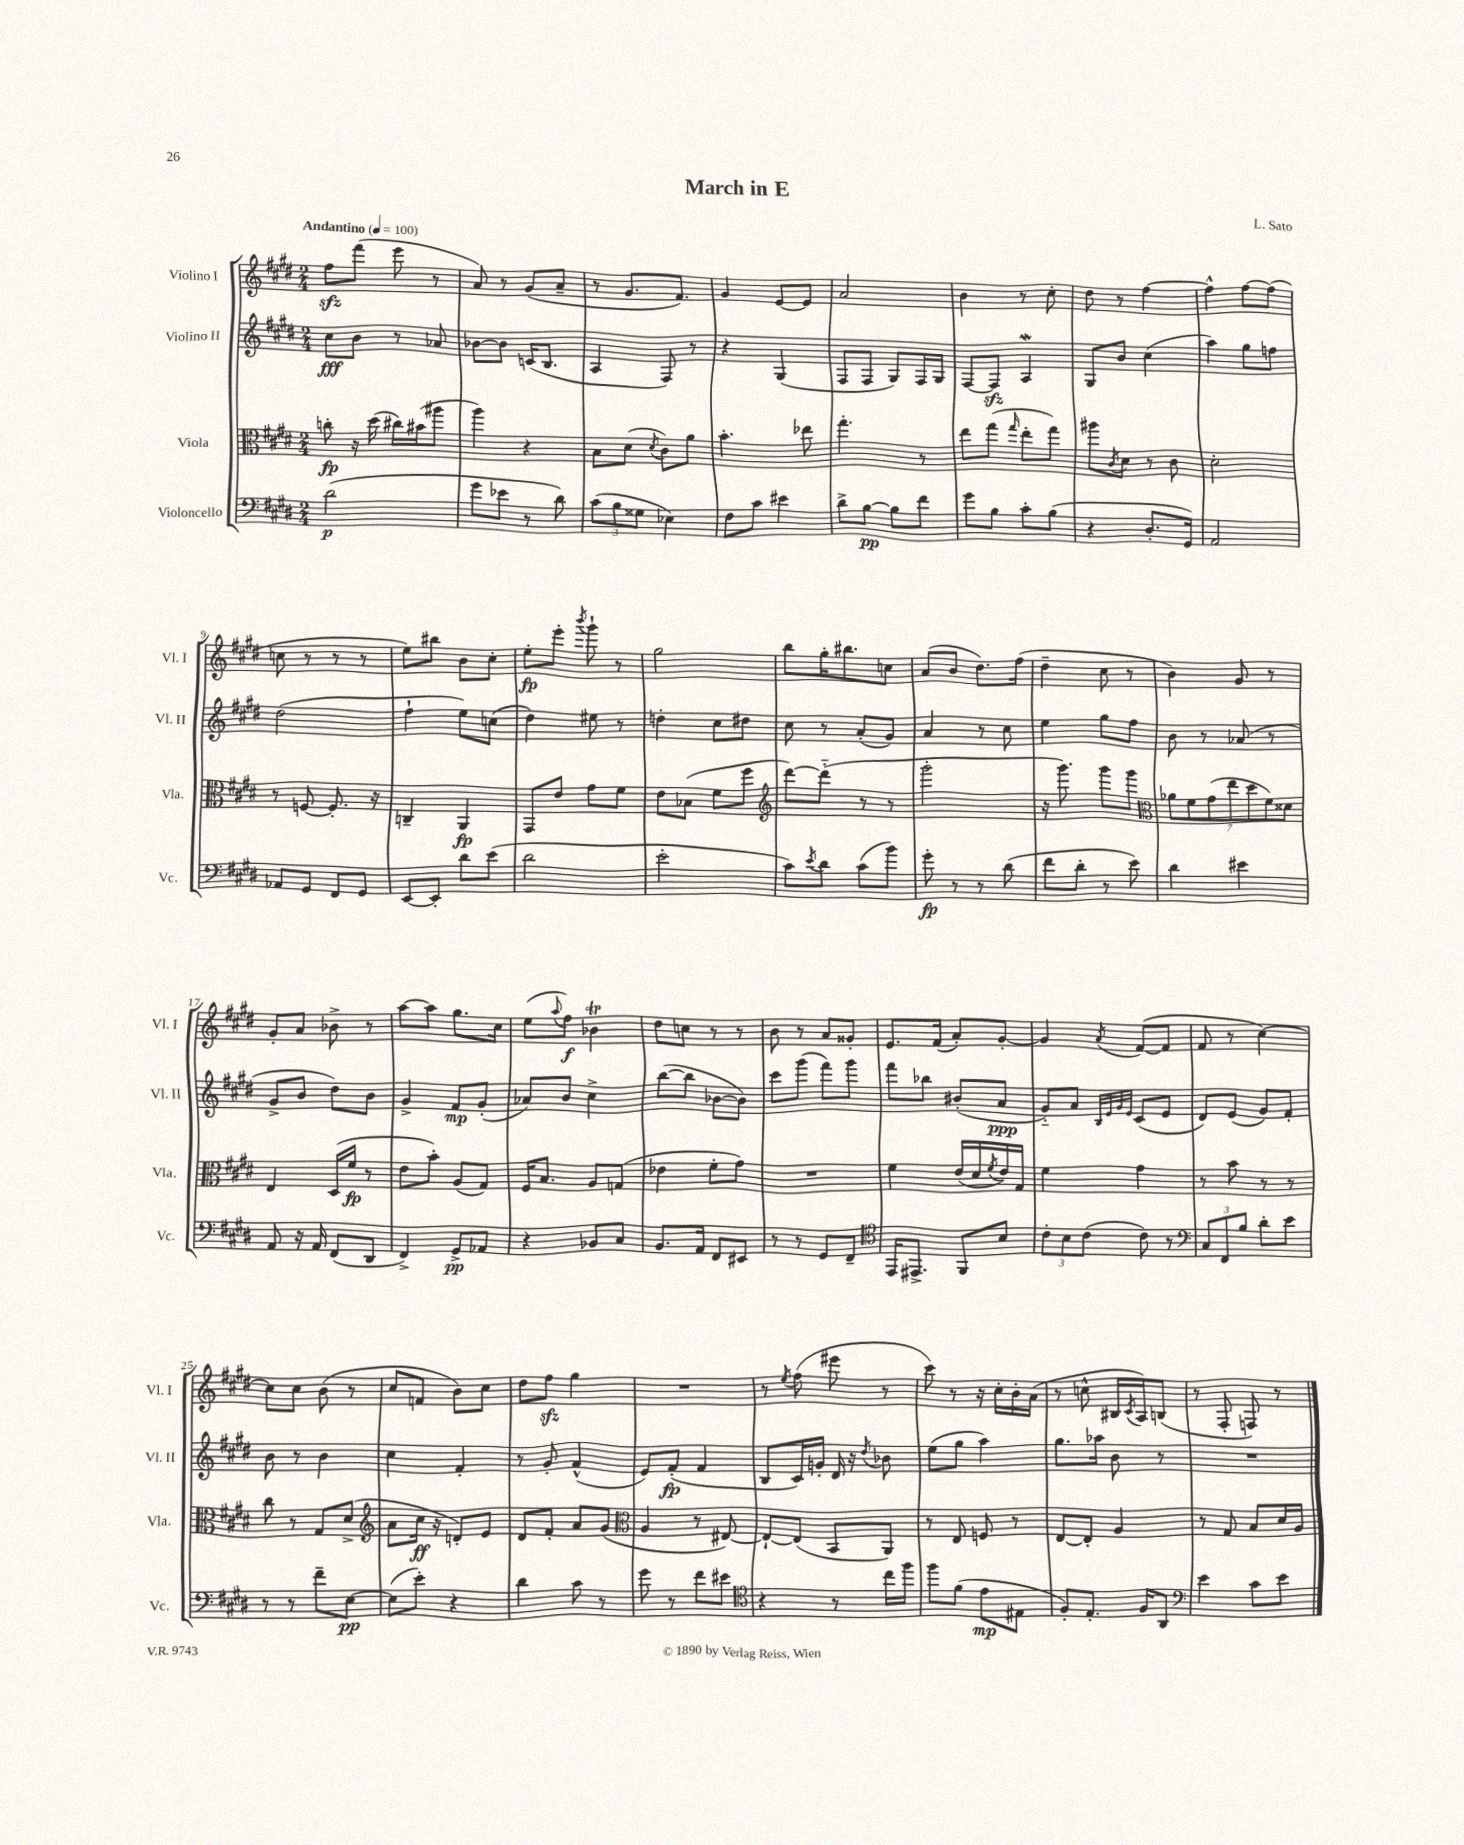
\header { title = "March in E" composer = "L. Sato" }
<<
\new StaffGroup <<
\new Staff = "s0" \with { instrumentName = "Violino I" shortInstrumentName = "Vl. I" } {
    \clef treble \key e \major \numericTimeSignature \time 2/4 \tempo "Andantino" 4 = 100
    fis''8\sfz fis'''8( e'''8 r8 |
    a'8) r8 gis'8( a'8-- |
    r8 gis'8. fis'8.) |
    gis'4 e'8~ e'8 |
    a'2 |
    b'4 r8 cis''8-. |
    dis''8 r8 fis''4~ |
    fis''4-^ fis''8~ fis''8( |
    c''8 r8 r8 r8 |
    e''8) bis''8 b'8 cis''8-. |
    e''8-.\fp e'''8-. \acciaccatura { b'''8 } gis'''8-! r8 |
    gis''2 |
    b''8 gis''16-. bis''8. c''8 |
    a'8( b'8 dis''8.) fis''16( |
    dis''4-- cis''8 r8 |
    b'4) gis'8 r8 |
    gis'8-. a'8 bes'8-> r8 |
    a''8~ a''8 gis''8. cis''16 |
    e''8( \appoggiatura { a''8 } fis''8\f) bes'4\trill |
    dis''8 c''8 r8 r8 |
    b'8 r8 a'8 gisis'8-. |
    e'8. fis'16( a'8-.) gis'8~-. |
    gis'4 \acciaccatura { a'8 } fis'8~( fis'8 |
    fis'8 r8 cis''4~) |
    cis''8 cis''8 b'8( r8 |
    cis''8 f'8 b'8) cis''8 |
    dis''8 fis''8\sfz gis''4 |
    R2 |
    r8 \acciaccatura { e''8 } fis''8( eis'''8 r8 |
    cis'''8) r8 r16 cis''16-. b'16-. a'16( |
    r8 c''8-^ bis16 \acciaccatura { cis'8 } a16) b8( |
    r8 fis8-. f8) r8 \bar "|." |
}
\new Staff = "s1" \with { instrumentName = "Violino II" shortInstrumentName = "Vl. II" } {
    \clef treble \key e \major \numericTimeSignature \time 2/4
    cis''8\fff b'8 r8 aes'8 |
    bes'8~ bes'8 c'16( b8. |
    a4 fis8) r8 |
    r4 gis4( |
    fis8 fis8 gis8) fis16 gis16 |
    fis8~ fis8\sfz a4\mordent |
    gis8 b'8 cis''4( |
    a''4) gis''8 f''8 |
    dis''2( |
    fis''4-! e''8) c''8( |
    dis''4) eis''8 r8 |
    d''4-. cis''8 dis''8 |
    cis''8 r8 a'8-.( gis'8) |
    a'4 r8 cis''8 |
    e''4 gis''8 fis''8 |
    b'8 r8 aes'8( r8 |
    gis'8-> b'8 dis''8) b'8 |
    gis'4-> fis'8\mp gis'8-.( |
    aes'8) b'8 cis''4-> |
    b''8~( b''8 bes'8~ bes'8) |
    cis'''8 gis'''8( fis'''8) gis'''8 |
    fis'''8 bes''8 bis'8-.( a'8\ppp |
    gis'8-_) a'8 \grace { b32 e'32 gis'32 e'32 } cis'8( e'8 |
    dis'8) e'8( gis'8) fis'8-. |
    b'8 r8 b'4 |
    cis''4 fis'4-. |
    r8 gis'8-. fis'4-^( |
    e'8) fis'8-.\fp( fis'4 |
    b8 cis'16) g'16-. dis'16 r16 \acciaccatura { dis''8 } bes'8 |
    e''8( gis''8 a''4) |
    gis''8. aes''16 b'8 r8 |
    R2 \bar "|." |
}
\new Staff = "s2" \with { instrumentName = "Viola" shortInstrumentName = "Vla." } {
    \clef alto \key e \major \numericTimeSignature \time 2/4
    c''8-.\fp r16 dis''16( cis''16) bis'16( ais''8 |
    a''4) r4 |
    b8 dis'8( \acciaccatura { dis'8 } cis'8) a'8 |
    b'4.-. ees''8 |
    gis''4.-. r8 |
    e''8 gis''8( \grace { gis''16 } e''8-. gis''8) |
    ais''8 \acciaccatura { cis'8 } dis'8 r8 cis'8 |
    dis'2-. |
    r8 f8~ f8.-. r16 |
    c4-- a,4\fp |
    gis,8 e'8 gis'8 fis'8 |
    e'8 bes8( fis'8 fis''8 |
    \clef treble dis'''8~) dis'''8-_( r8 r8 |
    gis'''2-. |
    r16 gis'''8.) gis'''8 gis'''8 |
    \clef alto \tuplet 7/4 { aes'8 fis'8 gis'8( e''8 dis''8 fis'8) disis'8 } |
    e4 dis16( fis'16\fp r8 |
    e'8 b'8-.) a8( gis8) |
    fis16 b8. a8 g8( |
    ees'4 fis'8-. gis'8) |
    R2 |
    fis'4 e'16( dis'16 \acciaccatura { fis'8 } e'16) gis16 |
    fis'4 gis'4 |
    r8 b'8 r8 r8 |
    cis''8 r8 gis8 dis'8->( |
    \clef treble a'8 cis''16\ff r16 d'8-.) e'8 |
    dis'8 fis'8-. a'8 gis'8( |
    \clef alto a4 r8 eis8~) |
    eis8~-! eis8( b,8 a,8) |
    r8 e8 f8 r8 |
    e8~ e8-. a4 |
    r8 gis8 b8 dis'16 a16 \bar "|." |
}
\new Staff = "s3" \with { instrumentName = "Violoncello" shortInstrumentName = "Vc." } {
    \clef bass \key e \major \numericTimeSignature \time 2/4
    dis'2\p( |
    gis'8 ees'8 r8 dis'8) |
    \tuplet 3/2 { cis'8( b8 gisis8 } ees4) |
    fis8 cis'8 eis'4 |
    dis'8-> b8~\pp b8 fis'8 |
    gis'8 b8 cis'8-. b8( |
    r4 dis8.-. gis,16) |
    a,2 |
    aes,8 gis,8 fis,8 gis,8 |
    e,8~ e,8-. dis'8 e'8( |
    dis'2 |
    e'2-. |
    cis'8) \acciaccatura { e'8 } dis'8 cis'8( b'8) |
    gis'8-.\fp r8 r8 dis'8( |
    fis'8 dis'8-. r8 e'8) |
    dis'4 eis'4 |
    a,8 r16 a,16 fis,8( dis,8 |
    fis,4->) gis,8->\pp aes,8 |
    r4 bes,8 cis8 |
    b,8. a,16 fis,8 eis,8 |
    r8 r8 gis,8 fis,8-- |
    \clef tenor e,16 eis,8.-> fis,8 b8 |
    \tuplet 3/2 { cis'8-. b8 cis'8( } cis'8) r8 |
    \clef bass \tuplet 3/2 { cis8 fis,8 b8 } dis'8-. e'8 |
    r8 r8 fis'8-- e8~\pp |
    e8( e'8-.) r4 |
    dis'4 cis'8 r8 |
    gis'8 r8 fis'8 eis'8 |
    \clef tenor r4 r8 cis''16 fis''16 |
    fis''8 fis'8( e'8\mp eis8 |
    fis8-.) e8.-. fis16 a,8 |
    \clef bass e'4 cis'8 e'8 \bar "|." |
}
>>
>>
